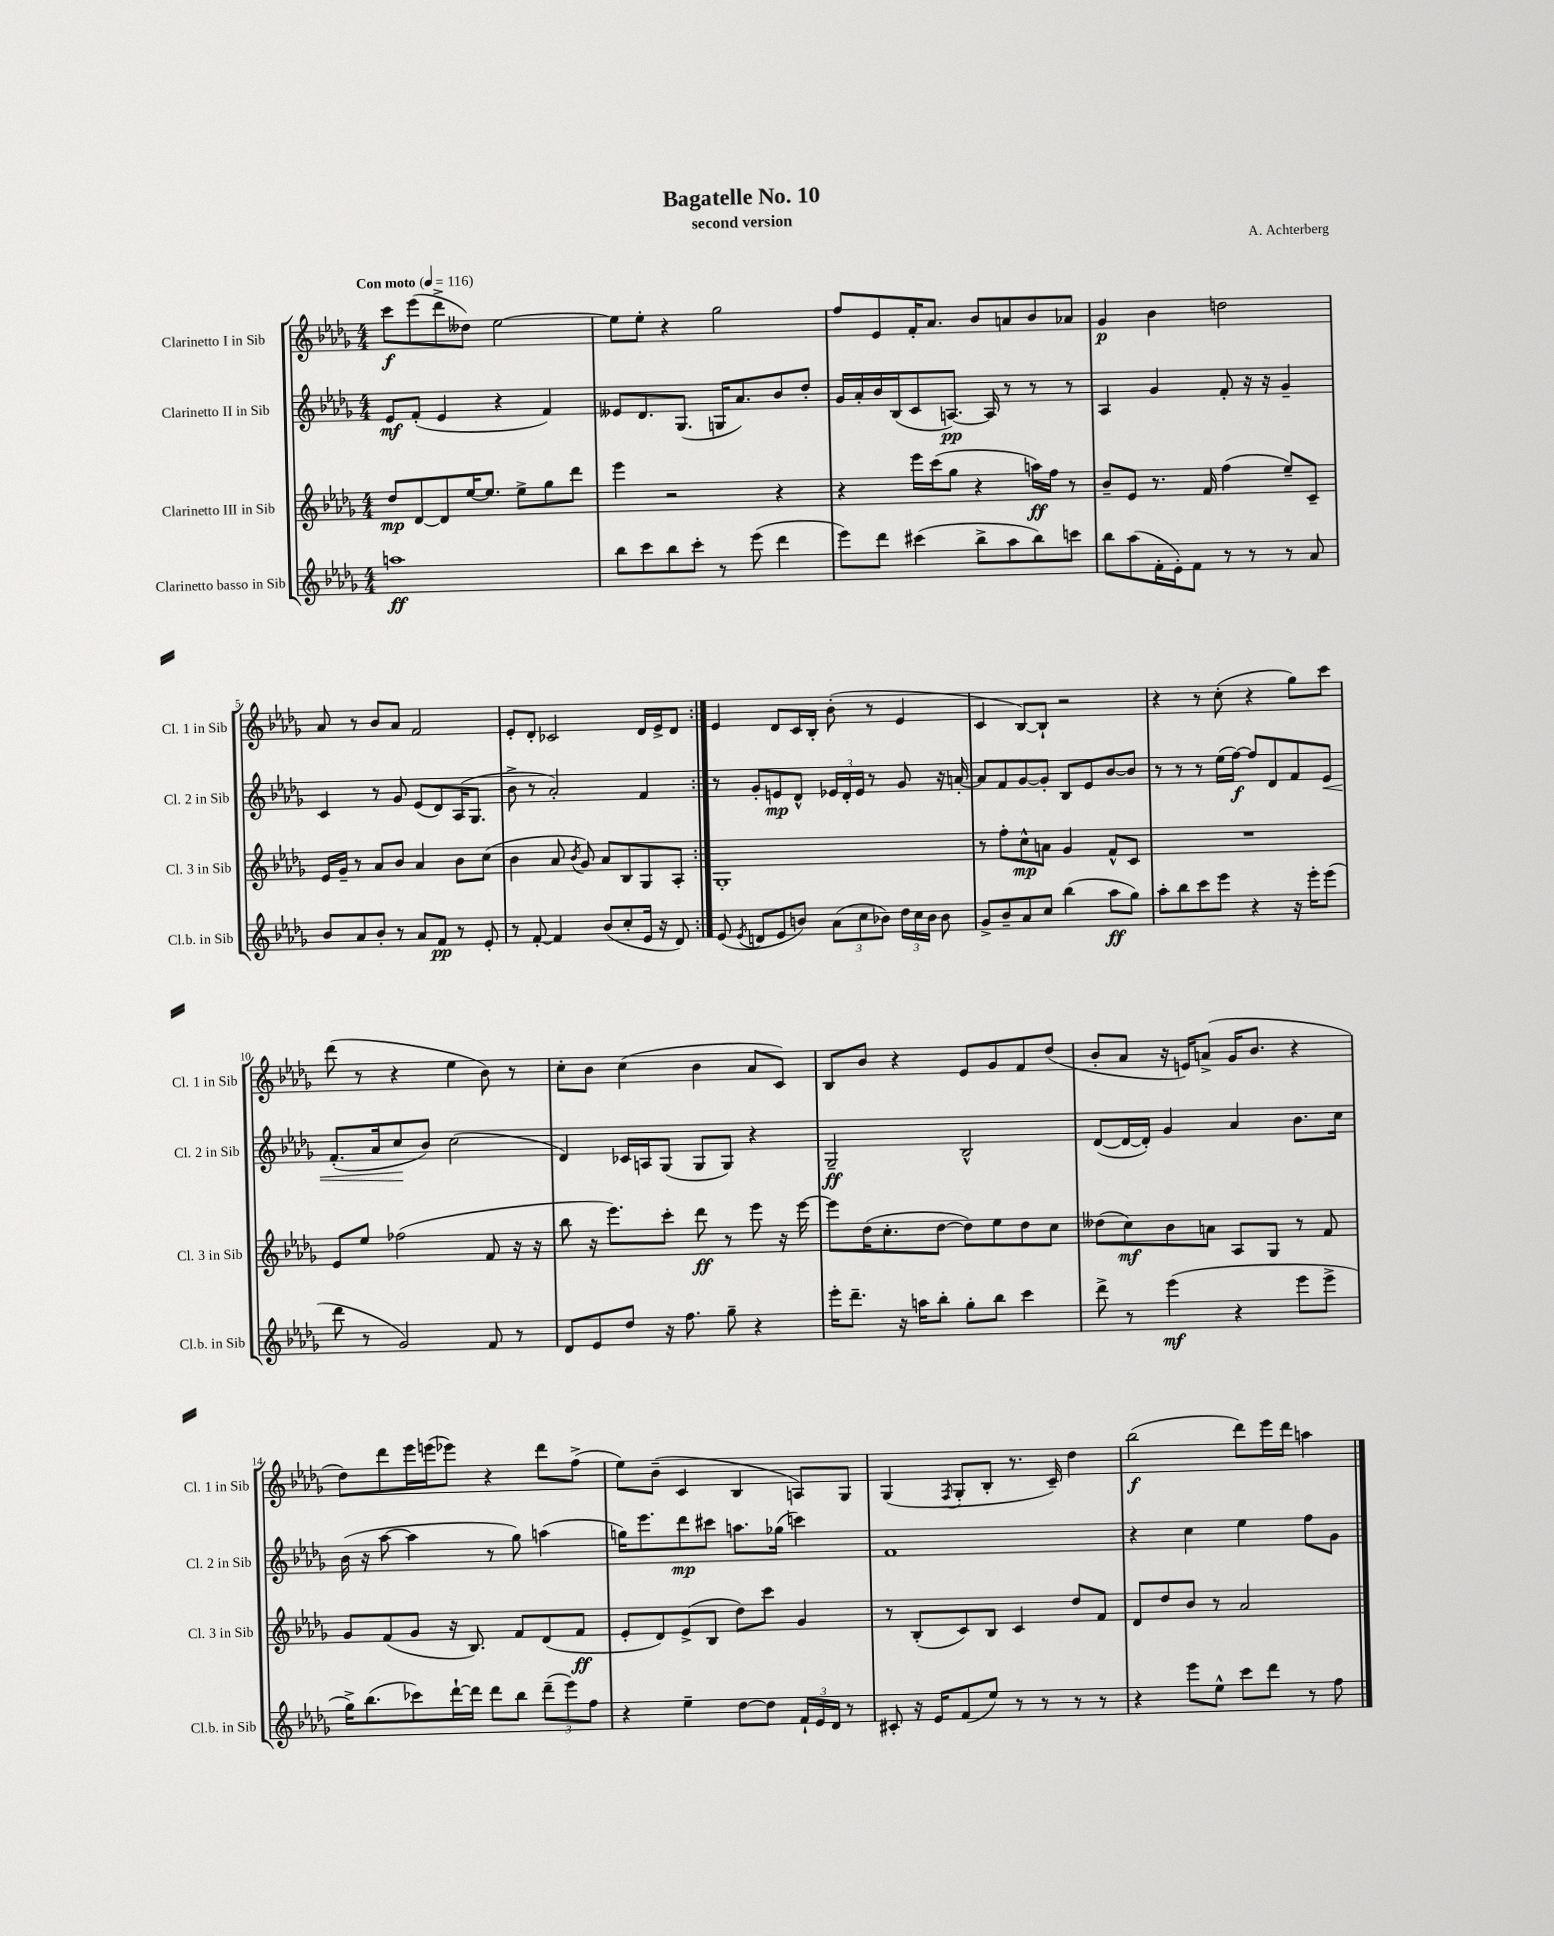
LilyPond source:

\header { title = "Bagatelle No. 10" composer = "A. Achterberg" subtitle = "second version" }
<<
\new StaffGroup <<
\new Staff = "s0" \with { instrumentName = "Clarinetto I in Sib" shortInstrumentName = "Cl. 1 in Sib" } {
    \clef treble \key des \major \numericTimeSignature \time 4/4 \tempo "Con moto" 4 = 116
    \autoBeamOff \repeat volta 2 { c'''8[\f ees'''8( des'''8-> deses''8]) ees''2~ |
    ees''8[ ees''8]-. r4 ges''2 |
    f''8[ ees'8 f'16-. aes'8.] bes'8[ a'8 bes'8 aes'8] |
    ges'4\p bes'4 d''2 |
    aes'8 r8 bes'8[ aes'8] f'2 |
    ees'8[-. des'8]-. ces'2 des'16[ ees'16-> des'8] | }
    ees'4 des'8[ c'16 bes16]-. bes'8-.( r8 ees'4 |
    c'4 bes8[~) bes8]-! r2 |
    r4 r8 c''8-.( r4 ges''8[) c'''8] |
    des'''8( r8 r4 ees''4 bes'8) r8 |
    c''8[-. bes'8] c''4( bes'4 aes'8[ c'8]) |
    bes8[ bes'8] r4 ees'8[ ges'8 f'8 des''8]( |
    bes'8[-. aes'8] r16 e'16[) a'8]->( ges'16[ bes'8.] r4 |
    des''8[) des'''8 ees'''16 e'''16( ees'''8]) r4 des'''8[ f''8]->( |
    ees''8[) bes'8]--( c'4 bes4 a8[) ges8] |
    ges4( \acciaccatura { f8 } ges8[-. bes8]-. r8. c'16--) des''4 |
    bes''2\f( des'''8[) ees'''16 des'''16] a''4 \bar "|." |
}
\new Staff = "s1" \with { instrumentName = "Clarinetto II in Sib" shortInstrumentName = "Cl. 2 in Sib" } {
    \clef treble \key des \major \numericTimeSignature \time 4/4
    \autoBeamOff \repeat volta 2 { ees'8[\mf f'8]-.( ees'4 r4 f'4) |
    eeses'8[ des'8. ges8.]( g16[ aes'8.) bes'8 des''8]-. |
    ges'16[ aes'16-. bes'16 bes16( c'8 a8.]~\pp) a16 r8 r8 r8 |
    aes4 ges'4 f'8-. r16 r16 ges'4-- |
    c'4 r8 ges'8 ees'8[( des'8) aes16( ges8.] |
    bes'8-> r8 aes'2-.) f'4 | }
    r8 ges'8[-. e'8\mp des'8]-^ \tuplet 3/2 { ees'16[ des'16-. ees'16] } r8 ges'8 r16 a'16~-. |
    a'8[ f'8 ges'8~ ges'8]-. bes8[ ees'8 bes'8~ bes'8] |
    r8 r8 r8 ees''16[( f''16]~\f) f''8[ des'8 f'8 ees'8]\< |
    f'8.[-.( aes'16 c''8\! bes'8]) c''2( |
    des'4) ces'16[ a16 ges8]( ges8[ ges8]) r4 |
    ges2--\ff bes2-^ |
    des'8[~( des'16~ des'16]-.) ges'4 aes'4 bes'8.[ c''16] |
    bes'16( r16 aes''8~ aes''4 r8 ges''8) a''4( |
    g''16[) ees'''8. des'''8\mp cis'''8] a''8.[ ges''16]( c'''4) |
    f'1 |
    r4 c''4 ees''4 f''8[ ges'8] \bar "|." |
}
\new Staff = "s2" \with { instrumentName = "Clarinetto III in Sib" shortInstrumentName = "Cl. 3 in Sib" } {
    \clef treble \key des \major \numericTimeSignature \time 4/4
    \autoBeamOff \repeat volta 2 { des''8[\mp des'8~ des'8 ees''16~ ees''8.] ees''8[-> ges''8 des'''8] |
    ees'''4 r2 r4 |
    r4 ees'''16[ c'''16( ges''8] r4 a''16[\ff) f''16] r8 |
    bes'8[-- ees'8] r8. f'16 f''4( ees''8[--) c'8]-- |
    ees'16[ ges'16]-- r8 aes'8[ bes'8] aes'4 bes'8[ c''8]( |
    bes'4 aes'8 \acciaccatura { bes'8 } ges'8) aes'8[ bes8 ges8 aes8]-. | }
    ges1-. |
    r8 f''8[-. c''8-^\mp a'8] ges'4 f'8[-^ c'8] |
    R1 |
    ees'8[ ees''8] fes''2( f'8 r16 r16 |
    bes''8 r16 ees'''8.[) c'''8]-. des'''8\ff r8 ees'''8 r16 ees'''16~ |
    ees'''8[ des''16( c''8.-. des''8]~ des''8[) ees''8 des''8 c''8] |
    deses''8[( c''8\mf) bes'8 a'8] aes8[ ges8] r8 f'8 |
    ges'8[ f'8( ges'8] r16 bes8.) f'8[ des'8( f'8]\ff |
    ees'8[-. des'8) ees'8->( bes8] des''8[) c'''8] ges'4 |
    r8 bes8[-.( c'8) bes8] c'4 des''8[ f'8] |
    des'8[ des''8 bes'8] r8 aes'2 \bar "|." |
}
\new Staff = "s3" \with { instrumentName = "Clarinetto basso in Sib" shortInstrumentName = "Cl.b. in Sib" } {
    \clef treble \key des \major \numericTimeSignature \time 4/4
    \autoBeamOff \repeat volta 2 { a''1\ff |
    bes''8[ c'''8 bes''8 c'''8]-. r8 ees'''8( des'''4 |
    ees'''8[) des'''8] cis'''4( bes''8[-> aes''8 bes''8) c'''8] |
    bes''8[ aes''8( f'16-. ees'16-.) f'8] r8 r8 r8 aes'8 |
    bes'8[ aes'8 bes'8]-. r8 aes'8[ f'8]\pp r8 ees'8-. |
    r8 f'8~-. f'4 bes'8[( c''8-. ees'16] r16 des'8) | }
    ees'8( \acciaccatura { ees'8 } d'8[ ees'8 b'8]) \tuplet 3/2 { aes'8[( c''8 bes'8]) } \tuplet 3/2 { des''16[ c''16 bes'16] } bes'8 |
    ges'8[-> bes'8-- aes'8 c''8] bes''4( aes''8[\ff ges''8]) |
    aes''8[-. bes''8 c'''8 ees'''8] r4 r16 ees'''16[-. ees'''8]( |
    des'''8 r8 ges'2) f'8 r8 |
    des'8[ ees'8 des''8] r16 f''8. ges''8-- r4 |
    ees'''16[-. des'''8.]-- r16 a''16[ bes''8]-. ges''8[-. bes''8] c'''4 |
    des'''8-> r8 ees'''4\mf( r4 ees'''8[ ees'''8]-> |
    ges''16[->) bes''8.( ces'''8) des'''16~-! des'''16] des'''8[ bes''8] \tuplet 3/2 { des'''8[--( ees'''8) f''8] } |
    r4 ees''4-- des''8[~ des''8] \tuplet 3/2 { f'16[-! ees'16 des'16] } r8 |
    cis'8-. r16 ees'16[ f'8( ees''8]) r8 r8 r8 r8 |
    r4 ees'''8[ ees''8]-^ c'''8[ des'''8] r8 f''8 \bar "|." |
}
>>
>>
